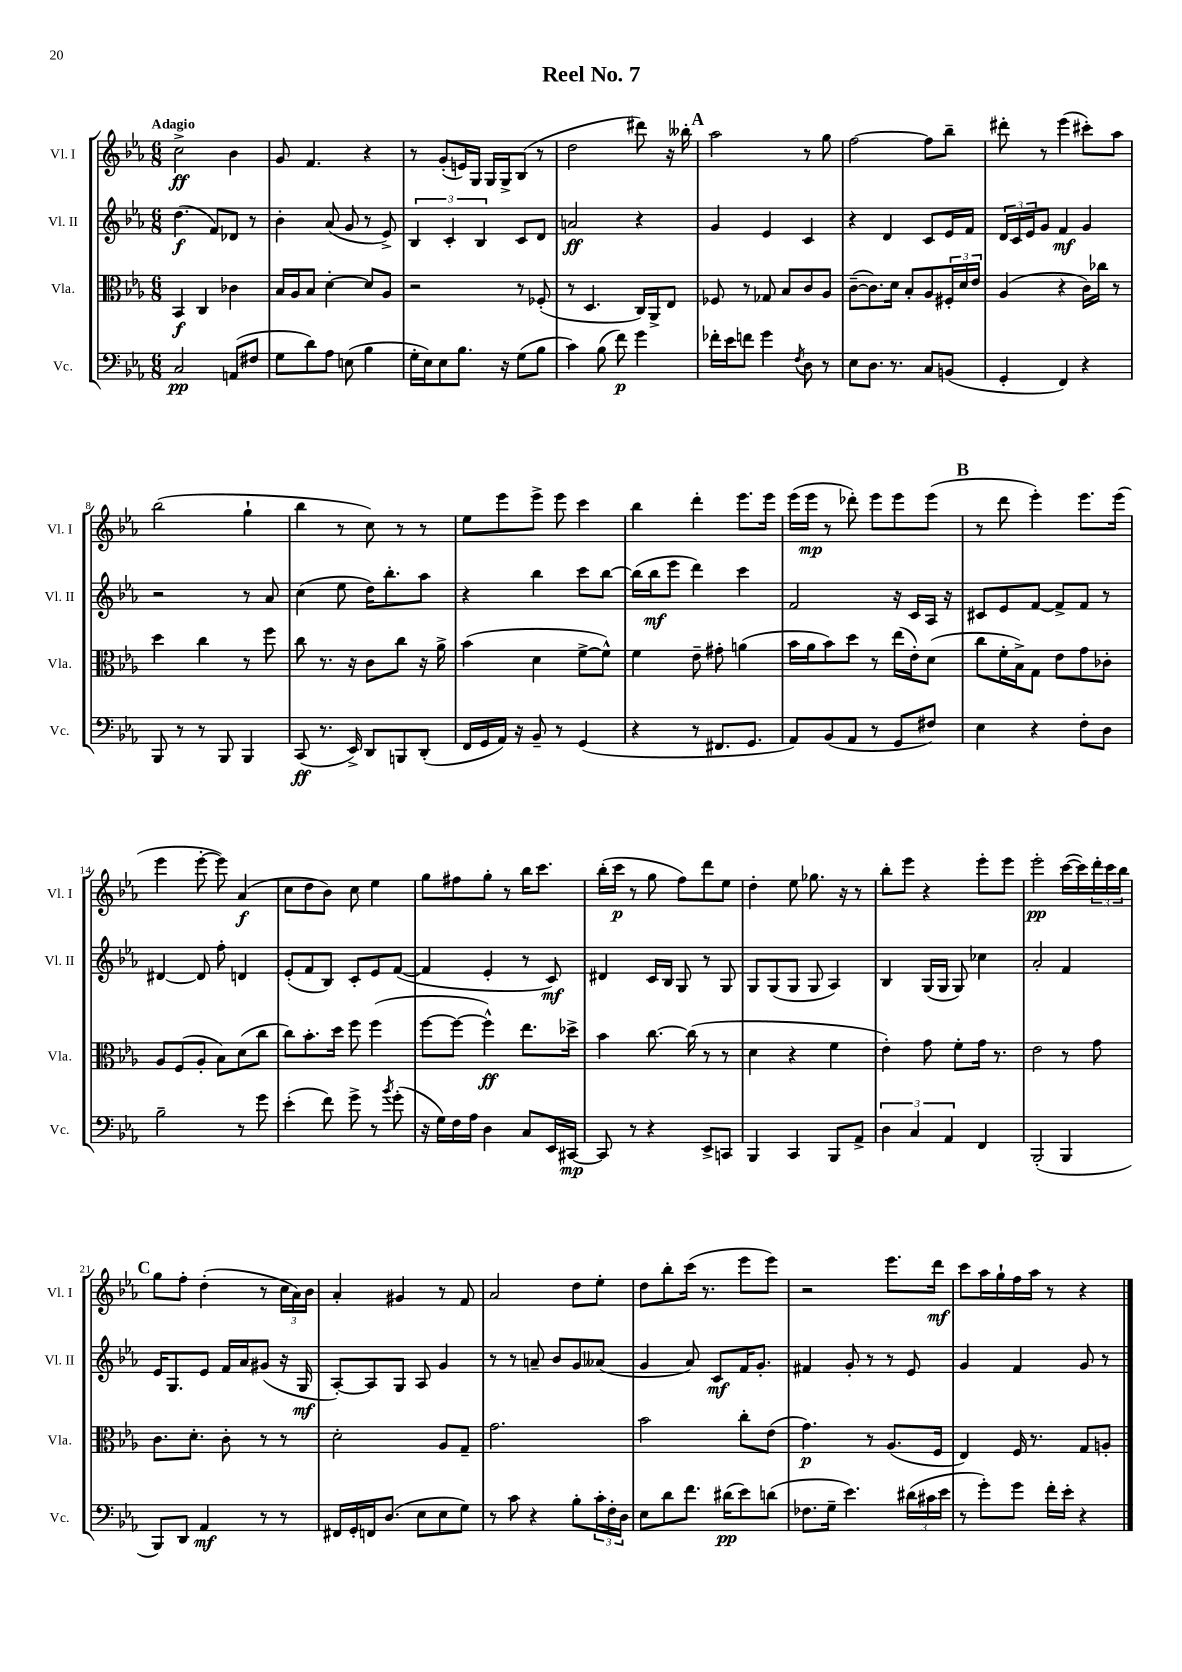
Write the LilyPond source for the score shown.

\header { title = "Reel No. 7" }
<<
\new StaffGroup <<
\new Staff = "s0" \with { instrumentName = "Vl. I" shortInstrumentName = "Vl. I" } {
    \clef treble \key ees \major \numericTimeSignature \time 6/8 \tempo "Adagio"
    c''2->\ff bes'4 |
    g'8 f'4. r4 |
    r8 g'8-.( e'16) g16 g16 g16-> bes8( r8 |
    d''2 dis'''8) r16 beses''16-. |
    \mark \markup { \bold "A" } aes''2 r8 g''8 |
    f''2~ f''8 bes''8-- |
    dis'''8-. r8 ees'''4( cis'''8-.) aes''8 |
    bes''2( g''4-! |
    bes''4 r8 c''8) r8 r8 |
    ees''8 ees'''8 ees'''8-> ees'''8 c'''4 |
    bes''4 d'''4-. ees'''8. ees'''16 |
    ees'''16( ees'''16\mp r8 des'''8-.) ees'''8 ees'''8 ees'''8( |
    \mark \markup { \bold "B" } r8 d'''8 ees'''4-.) ees'''8. ees'''16( |
    ees'''4 ees'''8~-. ees'''8) aes'4\f( |
    c''8 d''8 bes'8) c''8 ees''4 |
    g''8 fis''8 g''8-. r8 bes''16 c'''8. |
    bes''16-.( c'''16\p r8 g''8 f''8) d'''8 ees''8 |
    d''4-. ees''8 ges''8. r16 r8 |
    bes''8-. ees'''8 r4 ees'''8-. ees'''8 |
    ees'''2-.\pp c'''16~( c'''16) \tuplet 3/2 { d'''16-. c'''16 bes''16 } |
    \mark \markup { \bold "C" } g''8 f''8-. d''4-.( r8 \tuplet 3/2 { c''16 aes'16) bes'16 } |
    aes'4-. gis'4 r8 f'8 |
    aes'2 d''8 ees''8-. |
    d''8 bes''8-. c'''16( r8. ees'''8 ees'''8) |
    r2 ees'''8. d'''16\mf |
    c'''8 aes''16 g''16-! f''16 aes''16 r8 r4 \bar "|." |
}
\new Staff = "s1" \with { instrumentName = "Vl. II" shortInstrumentName = "Vl. II" } {
    \clef treble \key ees \major \numericTimeSignature \time 6/8
    d''4.\f( f'8) des'8 r8 |
    bes'4-. aes'8( g'8 r8 ees'8->) |
    \tuplet 3/2 { bes4 c'4-. bes4 } c'8 d'8 |
    a'2\ff r4 |
    \mark \markup { \bold "A" } g'4 ees'4 c'4 |
    r4 d'4 c'8 ees'16 f'16 |
    \tuplet 3/2 { d'16 c'16 ees'16 } g'8 f'4\mf g'4 |
    r2 r8 aes'8 |
    c''4( ees''8 d''16) bes''8.-. aes''8 |
    r4 bes''4 c'''8 bes''8~ |
    bes''16( bes''16\mf ees'''8 d'''4) c'''4 |
    f'2 r16 c'16 aes16 r16 |
    \mark \markup { \bold "B" } cis'8 ees'8 f'8~ f'8-> f'8 r8 |
    dis'4~ dis'8 f''8-. d'4 |
    ees'8-.( f'8 bes8) c'8-. ees'8 f'8~( |
    f'4 ees'4-. r8 c'8\mf) |
    dis'4 c'16 bes16 g8 r8 g8 |
    g8 g8( g8 g8 aes4) |
    bes4 g16( g16 g8) ces''4 |
    aes'2-. f'4 |
    \mark \markup { \bold "C" } ees'16 g8. ees'8 f'16 aes'16 gis'8( r16 g16\mf |
    aes8~-.) aes8 g8 aes8 g'4 |
    r8 r8 a'8-- bes'8 g'8 aeses'8( |
    g'4 aes'8) c'8\mf f'16 g'8.-. |
    fis'4 g'8-. r8 r8 ees'8 |
    g'4 f'4 g'8 r8 \bar "|." |
}
\new Staff = "s2" \with { instrumentName = "Vla." shortInstrumentName = "Vla." } {
    \clef alto \key ees \major \numericTimeSignature \time 6/8
    bes,4\f c4 ces'4 |
    bes16 aes16 bes8 d'4~-. d'8 aes8 |
    r2 r8 fes8-.( |
    r8 d4. c16) aes,16-> ees8 |
    \mark \markup { \bold "A" } fes8 r8 ges8 bes8 c'8 aes8 |
    c'8~--( c'8.) d'16 bes8-. aes8 \tuplet 3/2 { fis16-. d'16 ees'16 } |
    aes4( r4 c'16) ces''16 r8 |
    d''4 c''4 r8 f''8 |
    c''8 r8. r16 c'8 c''8 r16 aes'16-> |
    bes'4( d'4 f'8~-> f'8-^) |
    f'4 ees'8-- gis'8-. a'4( |
    bes'16 aes'16 bes'8) d''8 r8 ees''16( ees'16-.) d'8( |
    \mark \markup { \bold "B" } c''8 f'16-. bes16->) g8 ees'8 g'8 ces'8-. |
    aes8 f8( aes8-. bes8) d'8( c''8 |
    c''8) bes'8.-. d''16 f''8 f''4( |
    f''8~ f''8~ f''4-^\ff) ees''8. des''16-> |
    bes'4 c''8.~ c''16( r8 r8 |
    d'4 r4 f'4 |
    ees'4-.) g'8 f'8-. g'16 r8. |
    ees'2 r8 g'8 |
    \mark \markup { \bold "C" } c'8. d'8.-. c'8-. r8 r8 |
    d'2-. aes8 g8-- |
    g'2. |
    bes'2 c''8-. ees'8( |
    g'4.\p) r8 aes8.( f16 |
    ees4) f16 r8. g8 a8-. \bar "|." |
}
\new Staff = "s3" \with { instrumentName = "Vc." shortInstrumentName = "Vc." } {
    \clef bass \key ees \major \numericTimeSignature \time 6/8
    c2\pp a,8( fis8 |
    g8 d'8) aes8 e8( bes4 |
    g16-. ees16) ees8 bes8. r16 g8( bes8 |
    c'4) bes8( f'8\p) g'4 |
    \mark \markup { \bold "A" } fes'16-. ees'16 f'8 g'4 \acciaccatura { f8 } d8 r8 |
    ees8 d8. r8. c8 b,8( |
    g,4-. f,4) r4 |
    bes,,8 r8 r8 bes,,8 bes,,4 |
    c,8\ff( r8. ees,16->) d,8 b,,8 d,8-.( |
    f,16 g,16 aes,16) r16 bes,8-- r8 g,4( |
    r4 r8 fis,8. g,8. |
    aes,8) bes,8( aes,8 r8 g,8 fis8) |
    \mark \markup { \bold "B" } ees4 r4 f8-. d8 |
    bes2-- r8 g'8 |
    ees'4-.( f'8) g'8-> r8 \acciaccatura { bes'8 } g'8-.( |
    r16 g16) f16 aes16 d4 c8 ees,16 cis,16~\mp |
    cis,8 r8 r4 ees,8-> c,8 |
    bes,,4 c,4 bes,,8 aes,8-> |
    \tuplet 3/2 { d4 c4 aes,4 } f,4 |
    bes,,2-.( bes,,4 |
    \mark \markup { \bold "C" } bes,,8) d,8 aes,4\mf r8 r8 |
    fis,16 g,16-. f,16 d8.( ees8 ees8 g8) |
    r8 c'8 r4 bes8-. \tuplet 3/2 { c'16-. f16-. d16 } |
    ees8 d'8 f'8. dis'16\pp( ees'8) d'8( |
    fes8. g16-- ees'4.) \tuplet 3/2 { dis'16( cis'16 ees'16 } |
    r8 g'8-.) g'8 f'16-. ees'16-. r4 \bar "|." |
}
>>
>>
